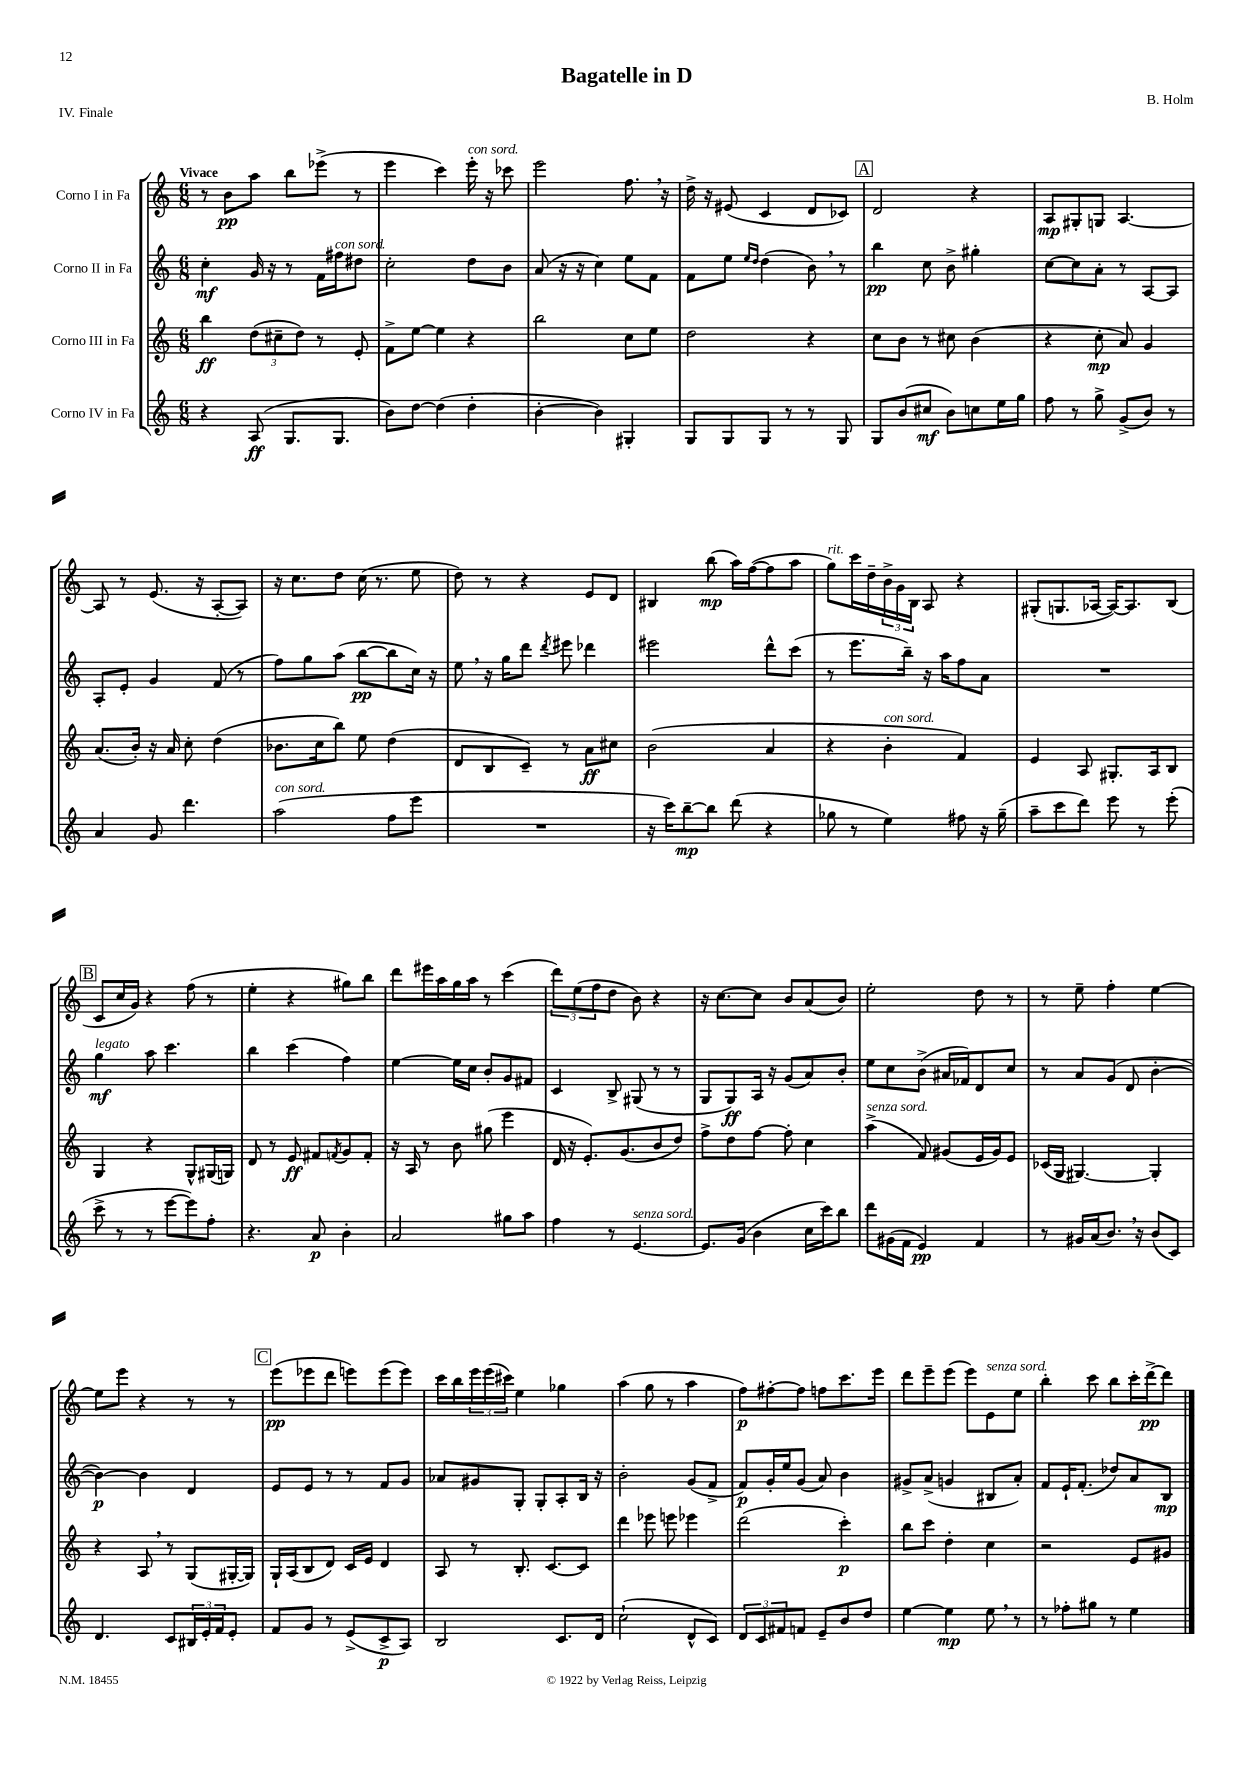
\header { title = "Bagatelle in D" composer = "B. Holm" piece = "IV. Finale" }
<<
\new StaffGroup <<
\new Staff = "s0" \with { instrumentName = "Corno I in Fa" } {
    \clef treble \key c \major \numericTimeSignature \time 6/8 \tempo "Vivace"
    r8 b'8\pp a''8 b''8 ees'''8->( r8 |
    e'''4 c'''4) e'''16-.^\markup { \italic "con sord." } r16 ces'''8 |
    e'''2 f''8. \breathe r16 |
    d''16-> r16 eis'8( c'4 d'8 ces'8) |
    \mark \markup { \box "A" } d'2 r4 |
    a8\mp gis8-. g8 a4.~ |
    a8 r8 e'8.( r16 a8~-. a8) |
    r16 c''8. d''8 c''16( r8. e''8 |
    d''8) r8 r4 e'8 d'8 |
    bis4 b''8\mp( a''16) f''16~( f''8 a''8 |
    g''8^\markup { \italic "rit." }) c'''16 d''16-- \tuplet 3/2 { b'16-> g'16 b16 } a8 r4 |
    gis8-.( g8. aes16~ aes16~) aes8. b8( |
    \mark \markup { \box "B" } c'8 c''16 g'16) r4 f''8( r8 |
    e''4-. r4 gis''8) b''8 |
    d'''8 eis'''16 a''16 g''16 a''16 r8 c'''4( |
    \tuplet 3/2 { d'''8) e''8( f''8 } d''8 b'8) r4 |
    r16 c''8.~ c''8 b'8 a'8( b'8) |
    e''2-. d''8 r8 |
    r8 e''8-- f''4-. e''4~ |
    e''8 e'''8 r4 r8 r8 |
    \mark \markup { \box "C" } e'''8\pp( ees'''8 d'''8 e'''8) e'''8( e'''8) |
    c'''16 b''16 \tuplet 3/2 { e'''16 e'''16( cis'''16) } e''4 ges''4 |
    a''4( g''8 r8 a''4 |
    f''8\p) fis''8~-. fis''8 f''8 c'''8. e'''16 |
    d'''8 e'''8-- e'''8( e'''8) e'8^\markup { \italic "senza sord." } e''8 |
    b''4-. c'''8 b''8 c'''16-. d'''16~->\pp d'''8 \bar "|." |
}
\new Staff = "s1" \with { instrumentName = "Corno II in Fa" } {
    \clef treble \key c \major \numericTimeSignature \time 6/8
    c''4-.\mf g'16 r16 r8 f'16 fis''16^\markup { \italic "con sord." } dis''8 |
    c''2-. d''8 b'8 |
    a'8( r16 r16 c''4) e''8 f'8 |
    f'8 e''8 \grace { e''16 d''16 } d''4( b'8) \breathe r8 |
    \mark \markup { \box "A" } b''4\pp c''8 b'8-> gis''4-. |
    c''8~ c''8 a'8-. r8 a8~ a8 |
    a8-. e'8-. g'4 f'8( r8 |
    f''8) g''8 a''8( b''8~\pp b''8 c''16) r16 |
    e''8 \breathe r16 g''16 d'''8 \acciaccatura { d'''8 } eis'''8 des'''4 |
    eis'''2 d'''8-^ c'''8( |
    r8 e'''8. b''16--) r16 a''16 f''8 a'8 |
    R2. |
    \mark \markup { \box "B" } g''4\mf^\markup { \italic "legato" } a''8 c'''4. |
    b''4 c'''4( f''4) |
    e''4~ e''16 c''16 b'8-. g'8 fis'8 |
    c'4 b8-> gis8( r8 r8 |
    g8 g8\ff) a16 r16 g'8( a'8) b'8-. |
    e''8 c''8 b'8->( ais'16 fes'16) d'8 c''8 |
    r8 a'8 g'8( d'8 b'4~-. |
    b'4~\p) b'4 d'4 |
    \mark \markup { \box "C" } e'8 e'8 r8 r8 f'8 g'8 |
    aes'8 gis'8 g8-. g8-. a8-. b16 r16 |
    b'2-. g'8( f'8-> |
    f'8\p) g'16-. e''16 g'8( a'8) b'4 |
    gis'8-> a'8->( g'4 bis8 a'8-.) |
    f'8 e'16-! f'8.-.( des''8) a'8 b8\mp \bar "|." |
}
\new Staff = "s2" \with { instrumentName = "Corno III in Fa" } {
    \clef treble \key c \major \numericTimeSignature \time 6/8
    b''4\ff \tuplet 3/2 { d''8( cis''8-- d''8) } r8 e'8-. |
    f'8-> e''8~ e''4 r4 |
    b''2 c''8 e''8 |
    d''2 r4 |
    \mark \markup { \box "A" } c''8 b'8 r8 cis''8 b'4( |
    r4 c''8-.\mp a'8) g'4 |
    a'8.( b'16-.) r16 a'16 c''8-. d''4( |
    bes'8. c''16 b''8) e''8 d''4( |
    d'8 b8 c'8--) r8 a'8\ff cis''8 |
    b'2( a'4 |
    r4 b'4-.^\markup { \italic "con sord." } f'4) |
    e'4 a8 gis8.-. a16 b8 |
    \mark \markup { \box "B" } g4 r4 g8-^ gis16( g16) |
    d'8 r8 e'8\ff fis'8 \acciaccatura { f'8 } g'8 f'8-. |
    r16 a16 r8 b'8 gis''8( e'''4 |
    d'16 r16 e'8.-.) g'8.( b'8 d''8) |
    f''8-> d''8 f''8~ f''8-. c''4 |
    a''4->^\markup { \italic "senza sord." }( f'8) gis'8( e'16 gis'16) e'8 |
    ces'16( g16 gis4.~) gis4-. |
    r4 a8 \breathe r8 g8( gis16~-. gis16) |
    \mark \markup { \box "C" } g16-! a16( b8 d'8) c'16 e'16 d'4 |
    a8 r8 b8.-. c'8.~ c'8 |
    d'''4 ees'''8 e'''8 ees'''4 |
    d'''2( c'''4-.\p) |
    b''8 c'''8 d''4-. c''4 |
    r2 e'8 gis'8 \bar "|." |
}
\new Staff = "s3" \with { instrumentName = "Corno IV in Fa" } {
    \clef treble \key c \major \numericTimeSignature \time 6/8
    r4 a8\ff( g8. g8. |
    b'8) d''8~ d''4( d''4-. |
    b'4~-. b'4) gis4-. |
    g8 g8 g8 r8 r8 g8 |
    \mark \markup { \box "A" } g8 b'8( cis''8\mf b'8) c''8 e''16 g''16 |
    f''8 r8 g''8-> g'8->( b'8) r8 |
    a'4 g'8 d'''4. |
    a''2^\markup { \italic "con sord." }( f''8 e'''8 |
    R2. |
    r16 c'''16) b''8~--\mp b''8 d'''8( r4 |
    ges''8 r8 e''4) fis''8 r16 ges''16--( |
    a''8-- c'''8 d'''8) e'''8 r8 e'''8-.( |
    \mark \markup { \box "B" } c'''8-> r8 r8 e'''8~ e'''8) f''8-. |
    r4. a'8\p b'4-. |
    a'2 gis''8 a''8 |
    f''4 r8 e'4.~^\markup { \italic "senza sord." } |
    e'8. g'16( b'4 c''16 c'''16) b''8 |
    d'''8 gis'16( f'16 e'4\pp) f'4 |
    r8 gis'16 a'16( b'8.) \breathe r16 b'8( c'8) |
    d'4. c'8 \tuplet 3/2 { bis16 e'16-. f'16 } e'8-. |
    \mark \markup { \box "C" } f'8 g'8 r8 e'8->( c'8->\p a8) |
    b2 c'8. d'16 |
    c''2-!( d'8-^ c'8) |
    \tuplet 3/2 { d'8 c'8 fis'8 } f'8 e'8-- b'8 d''8 |
    e''4~ e''4\mp e''8 \breathe r8 |
    r8 fes''8-. gis''8 r8 e''4 \bar "|." |
}
>>
>>
\layout { \context { \Score \remove "Bar_number_engraver" } }
